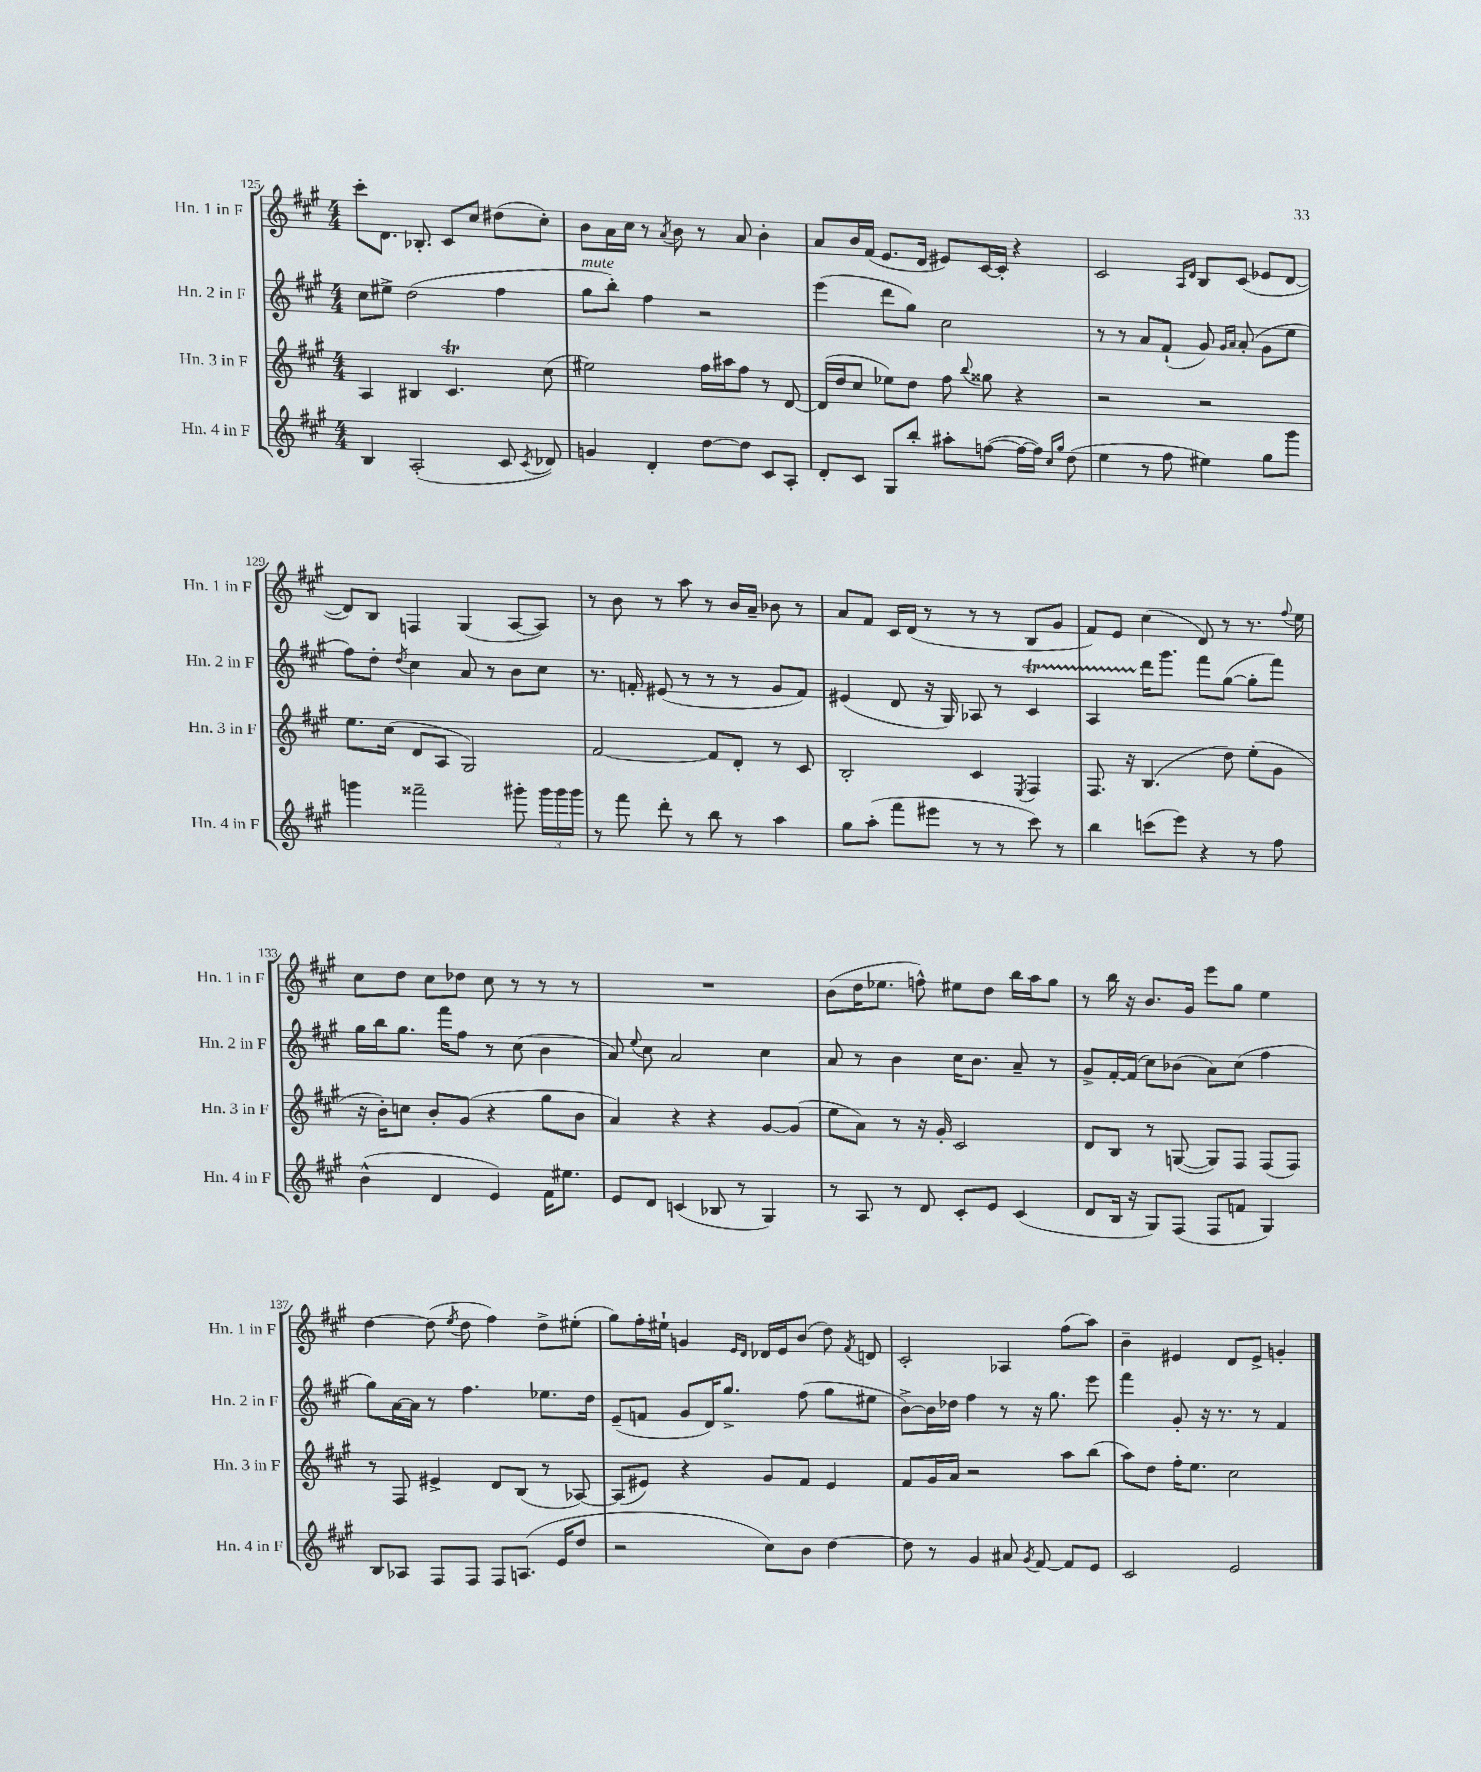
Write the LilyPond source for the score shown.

<<
\new StaffGroup <<
\new Staff = "s0" \with { instrumentName = "Hn. 1 in F" shortInstrumentName = "Hn. 1 in F" } {
    \clef treble \key a \major \numericTimeSignature \time 4/4
    \autoBeamOff cis'''8[-. d'8.] bes8.-. cis'8[ cis''8] dis''8[( cis''8]-.) |
    b'8[ a'16 cis''16] r8 \acciaccatura { a'8 } b'8 r8 a'8 b'4-. |
    a'8[ b'16 fis'16]( e'8.[ d'16] eis'8[) cis'16~ cis'16]-. r4 |
    cis'2 \grace { a16[ d'16] } b8[ cis'8]( ees'8[ d'8]~ |
    d'8[) b8] f4 gis4( a8[~ a8]) |
    r8 b'8 r8 a''8 r8 b'16[ a'16]-- bes'8 r8 |
    a'8[ fis'8] cis'16[ d'16]( r8 r8 r8 b8[ gis'8] |
    fis'8[) e'8] cis''4( d'8) r8 r8. \appoggiatura { fis''8 } e''16 |
    cis''8[ d''8] cis''8[ des''8] cis''8 r8 r8 r8 |
    R1 |
    b'8[( d''16 ees''8.] f''8-^) eis''8[ d''8] b''16[ a''16 gis''8] |
    r8 b''16 r16 b'8.[ gis'16] e'''8[ gis''8] e''4 |
    d''4~ d''8( \acciaccatura { e''8 } d''8 fis''4) d''8[-> eis''8]-.( |
    gis''8[) fis''16-. eis''16]-! g'4 \grace { e'16[ d'16] } des'16[ e'16 b'8]( d''8) \acciaccatura { fis'8 } d'8 |
    cis'2-. aes4 fis''8[( a''8]) |
    b'4-- eis'4 d'8[ eis'8]-> g'4-. \bar "|." |
}
\new Staff = "s1" \with { instrumentName = "Hn. 2 in F" shortInstrumentName = "Hn. 2 in F" } {
    \clef treble \key a \major \numericTimeSignature \time 4/4
    \autoBeamOff cis''8[ eis''8]-> d''2( fis''4 |
    gis''8[^\markup { \italic "mute" } b''8]-.) fis''4 r2 |
    e'''4( d'''8[ gis''8]) cis''2 |
    r8 r8 a'8[ fis'8]-!( gis'8) \grace { gis'16[ a'16] } a'8-.( gis'8[ e''8] |
    fis''8[) d''8]-. \acciaccatura { d''8 } cis''4 a'8 r8 b'8[ cis''8] |
    r8. f'16-. eis'8( r8 r8 r8 gis'8[ f'8]) |
    eis'4( d'8 r16 gis16) aes8 r8 cis'4\startTrillSpan |
    a4 d'''16[\stopTrillSpan gis'''8.] fis'''8[ gis''8]~( gis''8[-. fis'''8]) |
    gis''16[ b''16 gis''8.] fis'''16[ fis''8] r8 cis''8( b'4 |
    a'8) \appoggiatura { e''8 } cis''8 a'2 cis''4 |
    a'8 r8 b'4 cis''16[ b'8.] a'8-- r8 |
    gis'8[-> fis'16~-. fis'16]( cis''8[) bes'8]( a'8[) cis''8]( fis''4 |
    gis''8[) a'16~ a'16] r8 fis''4. ees''8.[ d''16] |
    e'8[--( f'8] gis'8[ d'16) gis''8.]-> fis''8( gis''8[ eis''8] |
    b'8[~->) b'16 des''16] fis''4 r8 r16 gis''8. e'''8 |
    fis'''4 gis'8-. r16 r8. r8 fis'4 \bar "|." |
}
\new Staff = "s2" \with { instrumentName = "Hn. 3 in F" shortInstrumentName = "Hn. 3 in F" } {
    \clef treble \key a \major \numericTimeSignature \time 4/4
    \autoBeamOff a4 bis4 cis'4.\trill cis''8( |
    eis''2) fis''16[ ais''16 fis''8] r8 d'8~ |
    d'16[( d''16 cis''8] ees''8[) d''8] fis''8 \appoggiatura { b''8 } gisis''8 r4 |
    r2 r2 |
    e''8.[ cis''16]( d'8[ a8] gis2) |
    fis'2~ fis'8[ d'8]-. r8 cis'8 |
    b2-. cis'4 \acciaccatura { e8 } fis4 |
    fis8. r16 b4.( d''8) e''8[-.( gis'8] |
    r16 b'16[-.) c''8] b'8[-. gis'8]( r4 gis''8[ b'8] |
    a'4) r4 r4 gis'8[~ gis'8]( |
    e''8[ a'8]) r8 r16 gis'16-. cis'2 |
    d'8[ b8] r8 g8~( g8[) fis8] fis8[( fis8]) |
    r8 fis8 eis'4-> d'8[ b8]( r8 aes8~) |
    aes8[( eis'8]) r4 gis'8[ fis'8] eis'4 |
    fis'8[ gis'16 a'16] r2 a''8[ b''8]( |
    a''8[) d''8] fis''16[-. e''8.] cis''2 \bar "|." |
}
\new Staff = "s3" \with { instrumentName = "Hn. 4 in F" shortInstrumentName = "Hn. 4 in F" } {
    \clef treble \key a \major \numericTimeSignature \time 4/4
    \autoBeamOff b4 a2-.( cis'8 \acciaccatura { cis'8 } des'8) |
    g'4 d'4-. d''8[~ d''8] cis'8[ a8]-. |
    d'8[-. cis'8] gis8[ b''8]-. ais''8[-. f''8]~( f''16[~ f''16]) \grace { cis''16[ gis''16] } d''8( |
    e''4 r8 fis''8 eis''4) gis''8[ gis'''8] |
    g'''4 fisis'''2-- gis'''8-. \tuplet 3/2 { gis'''16[ gis'''16 gis'''16] } |
    r8 fis'''8 d'''8-. r8 b''8 r8 a''4 |
    gis''8[ a''8]-.( fis'''8[ eis'''8] r8 r8 cis'''8) r8 |
    b''4 c'''8[( e'''8]) r4 r8 fis''8 |
    b'4-^( d'4 e'4) fis'16[ eis''8.] |
    e'8[ d'8] c'4( bes8 r8 gis4) |
    r8 a8 r8 d'8 cis'8[-. e'8] cis'4( |
    d'8[ b16] r16 gis8[) fis8]( fis8[ f'8] gis4) |
    b8[ aes8] fis8[ fis8] fis8[ a8.]( e'16[ d''8] |
    r2 cis''8[) b'8] d''4~ |
    d''8 r8 gis'4 ais'8 \acciaccatura { gis'8 } fis'8~ fis'8[ e'8] |
    cis'2 e'2 \bar "|." |
}
>>
>>
\layout { \context { \Score currentBarNumber = #125 } }
